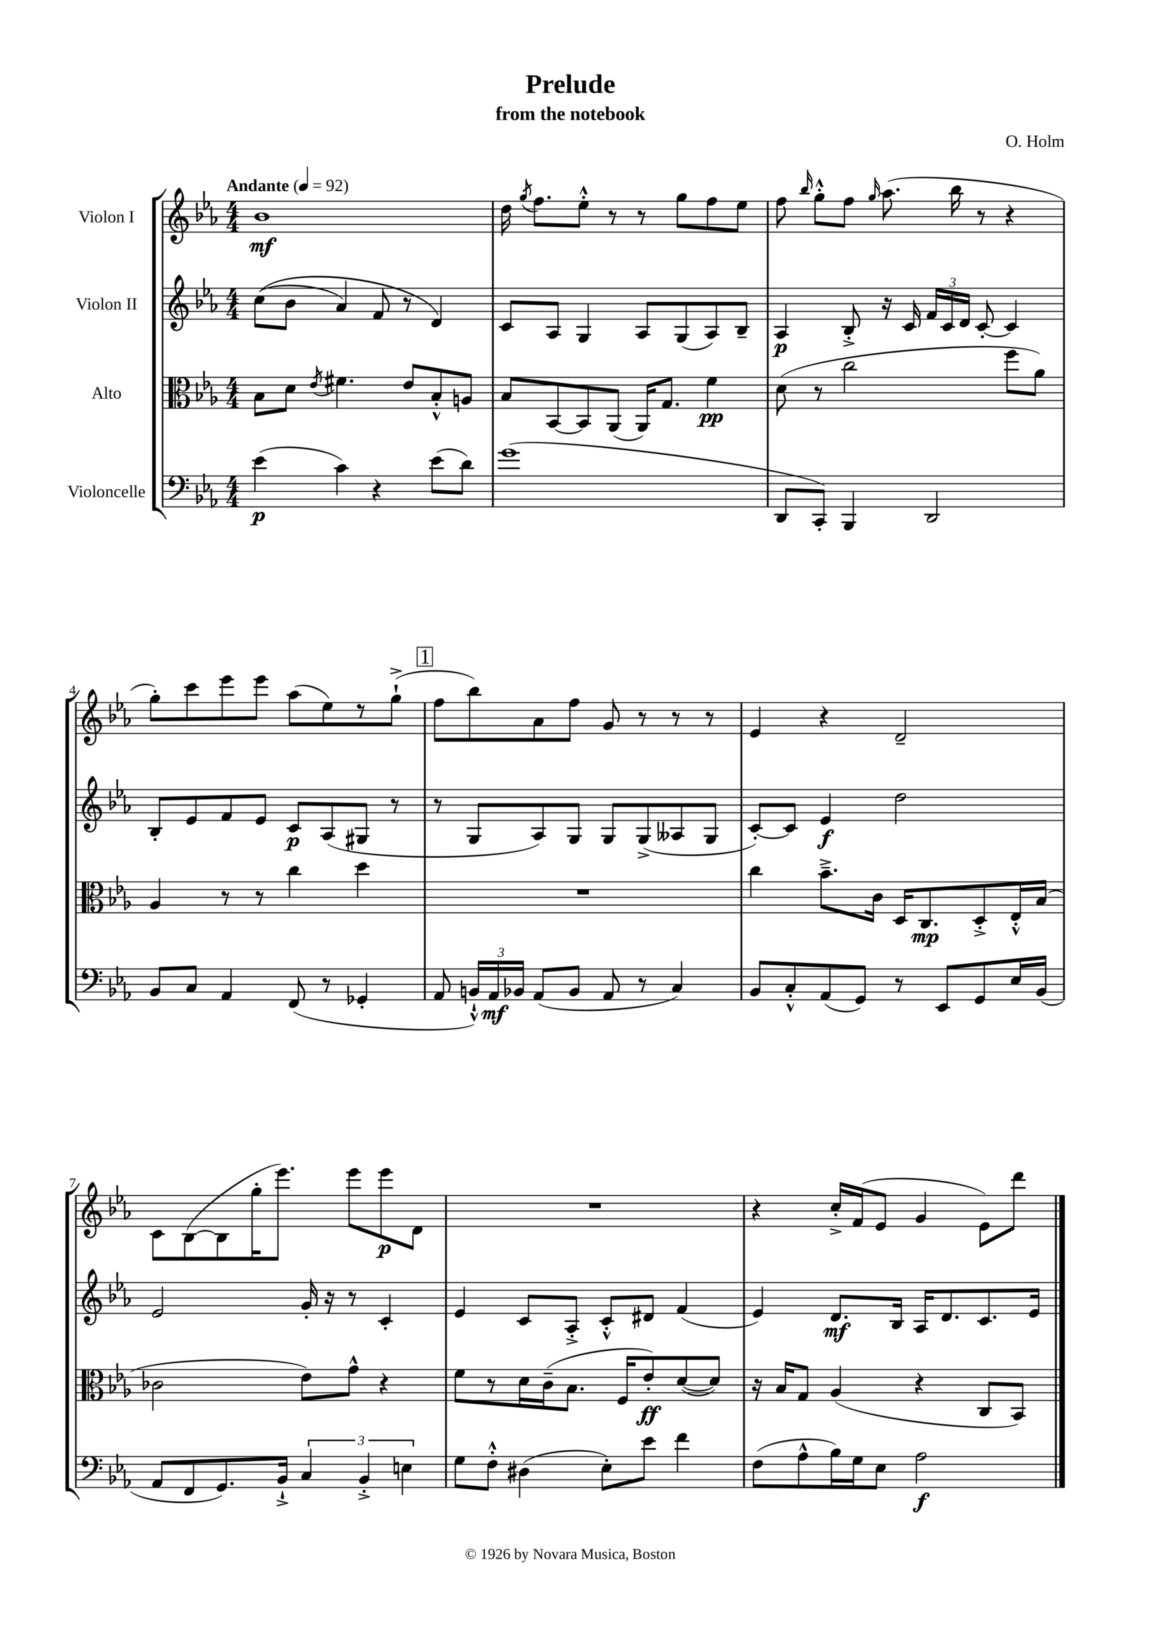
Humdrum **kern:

**kern	**kern	**kern	**kern
*staff4	*staff3	*staff2	*staff1
*clefF4	*clefC3	*clefG2	*clefG2
*k[b-e-a-]	*k[b-e-a-]	*k[b-e-a-]	*k[b-e-a-]
*M4/4	*M4/4	*M4/4	*M4/4
*MM92	*MM92	*MM92	*MM92
(4e-\	8B-\L	&((8cc\L	1b-
.	8d\J	8b-\J	.
.	8qe-/	.	.
4c\)	4.f#\	4a-/)	.
4r	.	8f/	.
.	8e-/L	8r	.
(8e-\L	8B-'^^/	4d/&)	.
8d\J)	8A/J	.	.
=	=	=	=
(1g	8B-/L	8c/L	16dd\
.	.	.	8qgg/
.	.	.	8.ff\L
.	[8BB-/	8A-/J	.
.	8BB-/]	4G/	8ee-'^^\J
.	(8AA-/J	.	8r
.	16AA-/LK)	8A-/L	8r
.	8.G/J	.	.
.	.	(8G/	8gg\L
.	4f\	8A-/)	8ff\
.	.	8B-~/J	8ee-\J
=	=	=	=
8DD/L	(8d\	4A-/	8ff\
.	.	.	16qqbb-/
8CC'/J)	8r	.	8gg'^^\L
4BBB-/	2cc\	8B-'^/	8ff\J
.	.	.	16qqgg/
.	.	16r	(8.aa-\
.	.	16c/	.
2DD/	.	24f/LL	.
.	.	24c/	.
.	.	.	16bb-\
.	.	24d/JJ	.
.	.	[8c'/	8r
.	8ff\L	4c/]	4r
.	8a-\J)	.	.
=	=	=	=
8BB-/L	4A-/	8B-'/L	8gg'\L)
8C/J	.	8e-/	8ccc\
4AA-/	8r	8f/	8eee-\
.	8r	8e-/J	8eee-\J
(8FF/	4cc\	8c/L	(8aa-\L
8r	.	(8A-/	8ee-\)
4GG-'/	4dd\	8G#/J	8r
.	.	8r	(8gg`^\J
=	=	=	=
8AA-/	1r	8r	8ff\L
24BB`^^/LL)	.	8G/L	8bb-\)
24AA-/	.	.	.
24BB-/JJ	.	.	.
(8AA-/L	.	8A-/)	8a-\
8BB-/J	.	8G/J	8ff\J
8AA-/	.	8G/L	8g/
8r	.	(8G^/	8r
4C/)	.	8A--/	8r
.	.	8G/J	8r
=	=	=	=
8BB-/L	4cc\	[8c'/L)	4e-/
8C'^^/	.	8c/]J	.
(8AA-/	8.b-~^\L	4e-/	4r
8GG/J)	.	.	.
.	16c\Jk	.	.
8r	16D/LK	2dd\	2d~/
.	8.C/	.	.
8EE-/L	.	.	.
8GG/	8D'^/	.	.
16E-/L	16E-'^^/L	.	.
(16BB-/JJ	(16B-/JJ	.	.
=	=	=	=
8AA-/L	2c-\	2e-/	8c\L
8FF/	.	.	([8B-\
8.GG/)	.	.	8B-\]
.	.	.	16gg'\K
16BB-`^/Jk	.	.	8.eee-\J)
6C/	8e-\L)	16g'/	.
.	.	16r	.
.	8g^^\J	8r	8eee-\L
6BB-'^/	.	.	.
.	4r	4c'/	8eee-\
6E\	.	.	.
.	.	.	8d\J
=	=	=	=
8G\L	8f\L	4e-/	1r
8F'^^\J	8r	.	.
(4D#\	16d\L	8c/L	.
.	(16c~\J	.	.
.	8.B-\J	8A-'^/J	.
8E-'\L)	.	8c'^^/L	.
.	16F/LK	.	.
8e-\J	8e-'/)	8d#/J	.
4f\	([8d/	(4f/	.
.	8d/]J)	.	.
=	=	=	=
(8F\L	16r	4e-/)	4r
.	16B-/LK	.	.
8A-^^\	8G/J	.	.
16B-\L)	(4A-/	8.d/L	16cc'^/LL
16G\J	.	.	(16f/J
8E-\J	.	.	8e-/J
.	.	16B-/Jk	.
2A-\	4r	16A-/LK	4g/
.	.	8.d/	.
.	8C/L	8.c/	8e-\L)
.	8BB-/J)	.	8ddd\J
.	.	16e-/Jk	.
==	==	==	==
*-	*-	*-	*-
